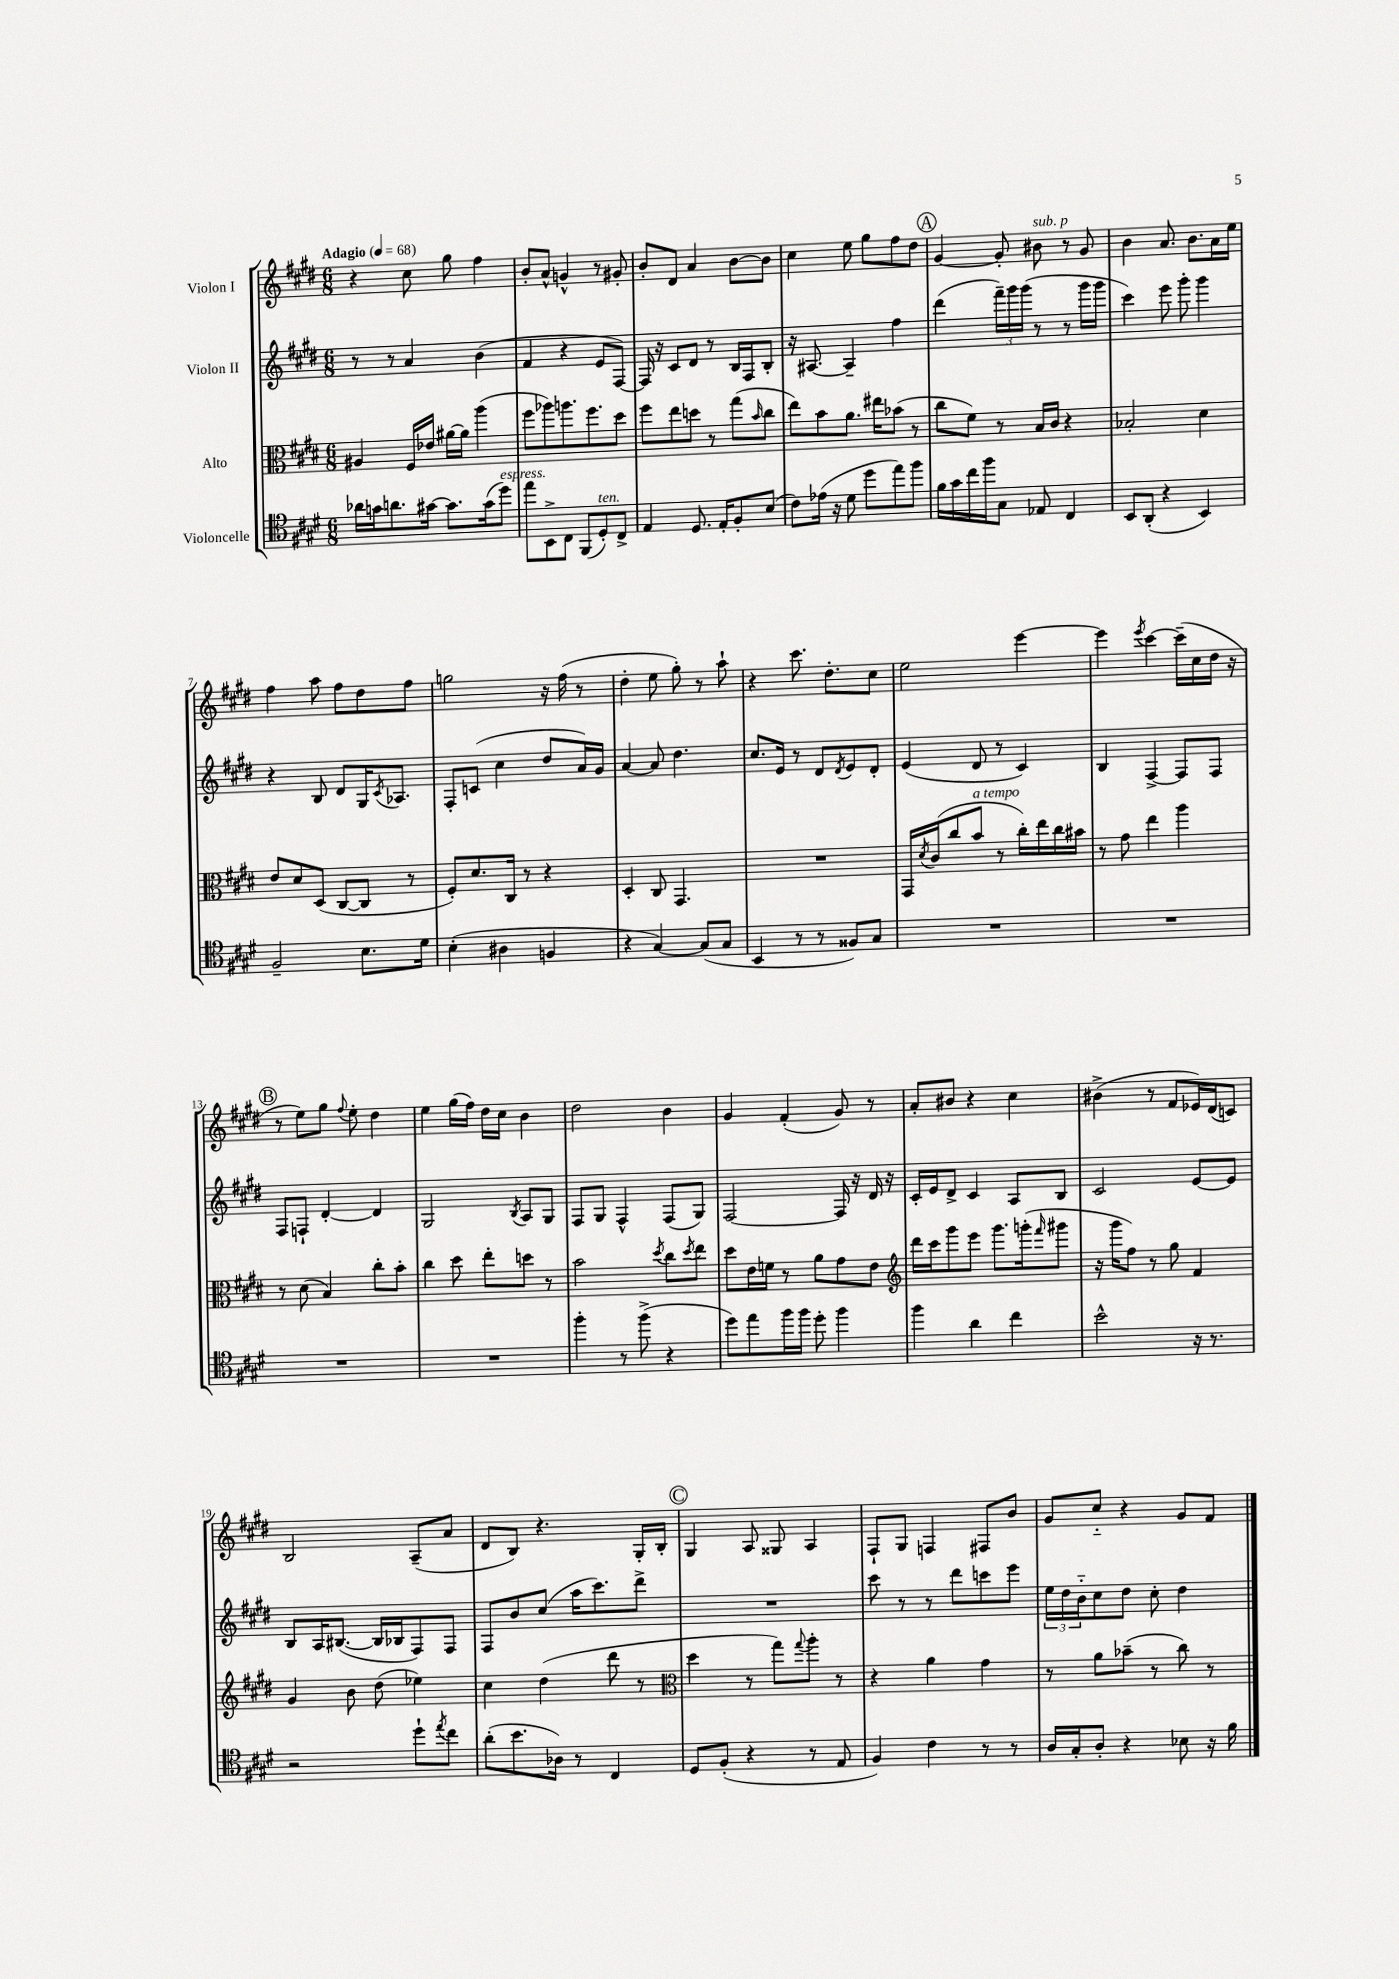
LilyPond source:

<<
\new StaffGroup <<
\new Staff = "s0" \with { instrumentName = "Violon I" } {
    \clef treble \key e \major \numericTimeSignature \time 6/8 \tempo "Adagio" 4 = 68
    r4 cis''8 gis''8 fis''4 |
    b'8-. a'8-^ g'4-^ r8 gis'8-. |
    b'8-. dis'8 a'4 b'8~ b'8 |
    cis''4 e''8 gis''8 fis''8 dis''8 |
    \mark \markup { \circle "A" } gis'4~ gis'8-. bis'8^\markup { \italic "sub. p" } r8 gis'8 |
    b'4 a'8. b'8. a'16 e''16 |
    fis''4 a''8 fis''8 dis''8 fis''8 |
    g''2 r16 fis''16( r8 |
    dis''4-. e''8 gis''8-.) r8 a''8-! |
    r4 cis'''8. dis''8.-. cis''8 |
    e''2 e'''4~ |
    e'''4 \acciaccatura { e'''8 } cis'''4~ cis'''16--( cis''16 dis''16 r16 |
    \mark \markup { \circle "B" } r8 e''8) gis''8 \appoggiatura { fis''8 } e''8-. dis''4 |
    e''4 gis''16( fis''16) dis''16 cis''16 b'4 |
    dis''2 b'4 |
    gis'4 fis'4-.( gis'8) r8 |
    a'8-. bis'8 r4 cis''4 |
    bis'4->( r8 fis'8 ees'16) dis'16( c'8) |
    b2 a8--( a'8 |
    dis'8 b8) r4. gis16-. b16-. |
    \mark \markup { \circle "C" } gis4 a8 gisis8 a4 |
    fis8-! gis8 f4 fis8 b'8 |
    gis'8 cis''8-_ r4 gis'8 fis'8 \bar "|." |
}
\new Staff = "s1" \with { instrumentName = "Violon II" } {
    \clef treble \key e \major \numericTimeSignature \time 6/8
    r8 r8 a'4 b'4( |
    fis'4 r4 e'8 fis8~) |
    fis16 r16 cis'8 dis'8 r8 b16 fis16 b8-. |
    r16 ais8.~ ais4-- fis''4 |
    \mark \markup { \circle "A" } dis'''4( \tuplet 3/2 { fis'''16--) gis'''16 gis'''16( } r8 r8 gis'''16 gis'''16 |
    cis'''4) e'''8 gis'''8-. gis'''4 |
    r4 b8 dis'8 gis16 \acciaccatura { cis'8 } aes8. |
    fis8-. c'8( cis''4 dis''8 a'16) gis'16 |
    a'4~ a'8 dis''4. |
    cis''8. e'16 r8 dis'8 \acciaccatura { dis'8 } e'8 dis'8-. |
    e'4( dis'8 r8 cis'4) |
    b4 fis4~-> fis8 fis8 |
    \mark \markup { \circle "B" } fis8 f8-! dis'4~-. dis'4 |
    gis2 \acciaccatura { b8 } a8 gis8 |
    fis8 gis8 fis4-^ fis8( gis8) |
    fis2~ fis16 r16 dis'16 r16 |
    cis'16-. e'16 dis'8-> cis'4 a8 b8 |
    cis'2 e'8~ e'8 |
    b8 a16 bis8.~( bis16 bes16 fis8) fis8 |
    fis8 b'8 cis''8( a''16 cis'''8.) dis'''8-> |
    \mark \markup { \circle "C" } R2. |
    cis'''8 r8 r8 dis'''8 c'''8 e'''8 |
    \tuplet 3/2 { e''16 dis''16 b'16-_ } cis''8 dis''8 cis''8-. dis''4 \bar "|." |
}
\new Staff = "s2" \with { instrumentName = "Alto" } {
    \clef alto \key e \major \numericTimeSignature \time 6/8
    ais4 fis16 ees'16 ais'16~ ais'16 a''4( |
    fis''8 aes''8) a''8. fis''8. dis''8 |
    fis''8 e''8 d''8 r8 gis''8( \grace { b'16 } cis''8 |
    e''8) b'8 a'8. eis''16 bes'8( r8 |
    \mark \markup { \circle "A" } cis''8 fis'8) r8 b16 cis'16 r4 |
    bes2-. dis'4 |
    e'8 dis'8 dis8( cis8~ cis8 r8 |
    fis8-.) dis'8. cis16 r8 r4 |
    dis4-. cis8 gis,4. |
    R2. |
    gis,16 \acciaccatura { dis'8 } cis'16( cis''8 b'8^\markup { \italic "a tempo" } r8 cis''16-.) e''16 cis''16 bis'16 |
    r8 gis'8 e''4 a''4 |
    \mark \markup { \circle "B" } r8 dis'8( b4) cis''8-. b'8-. |
    cis''4 dis''8 e''8-. d''8 r8 |
    b'2 \acciaccatura { dis''8 } cis''8 \acciaccatura { dis''8 } e''8 |
    dis''8 e'16 f'16 r8 a'8 gis'8 e'8 |
    \clef treble dis'''16 cis'''16 gis'''8 e'''8 gis'''8. g'''16-.( \grace { fis'''16 } gis'''8 |
    r16 gis'''16 fis''8) r8 gis''8 fis'4 |
    gis'4 b'8 dis''8( ees''4) |
    cis''4 dis''4( dis'''8 r8 |
    \mark \markup { \circle "C" } \clef alto dis''4 r8 gis''8) \appoggiatura { gis''8 } a''8-. r8 |
    r4 a'4 gis'4 |
    r8 a'8 bes'8--( r8 cis''8) r8 \bar "|." |
}
\new Staff = "s3" \with { instrumentName = "Violoncelle" } {
    \clef tenor \key e \major \numericTimeSignature \time 6/8
    aes'16 g'16 a'8. gis'16~ gis'8. gis'16( dis''8^\markup { \italic "espress." }) |
    e''8 b,8-> cis8 fis,8( dis8-.^\markup { \italic "ten." }) cis8-> |
    e4 dis8. e16-. fis8-. b8( |
    cis'8) ees'16( r16 dis'8 dis''8 e''8) fis''8 |
    \mark \markup { \circle "A" } fis'16 gis'16 cis''16 fis''16 gis8 ees8 cis4 |
    b,8 a,8-.( r4 b,4) |
    fis2-- b8. dis'16 |
    b4-.( ais4 f4 |
    r4 gis4~) gis8( gis8 |
    b,4 r8 r8 fisis8) gis8 |
    R2. |
    R2. |
    \mark \markup { \circle "B" } R2. |
    R2. |
    fis''4-. r8 fis''8->( r4 |
    dis''8) e''8 fis''16 fis''16 dis''8-. fis''4 |
    fis''4 a'4 cis''4 |
    b'2-^ r16 r8. |
    r2 dis''8-! \acciaccatura { e''8 } cis''8 |
    a'8-.( b'8. aes16) r8 cis4 |
    \mark \markup { \circle "C" } dis8 fis8-.( r4 r8 e8 |
    fis4) cis'4 r8 r8 |
    a16 gis16-. a8-. r4 bes8 r16 fis'16 \bar "|." |
}
>>
>>
